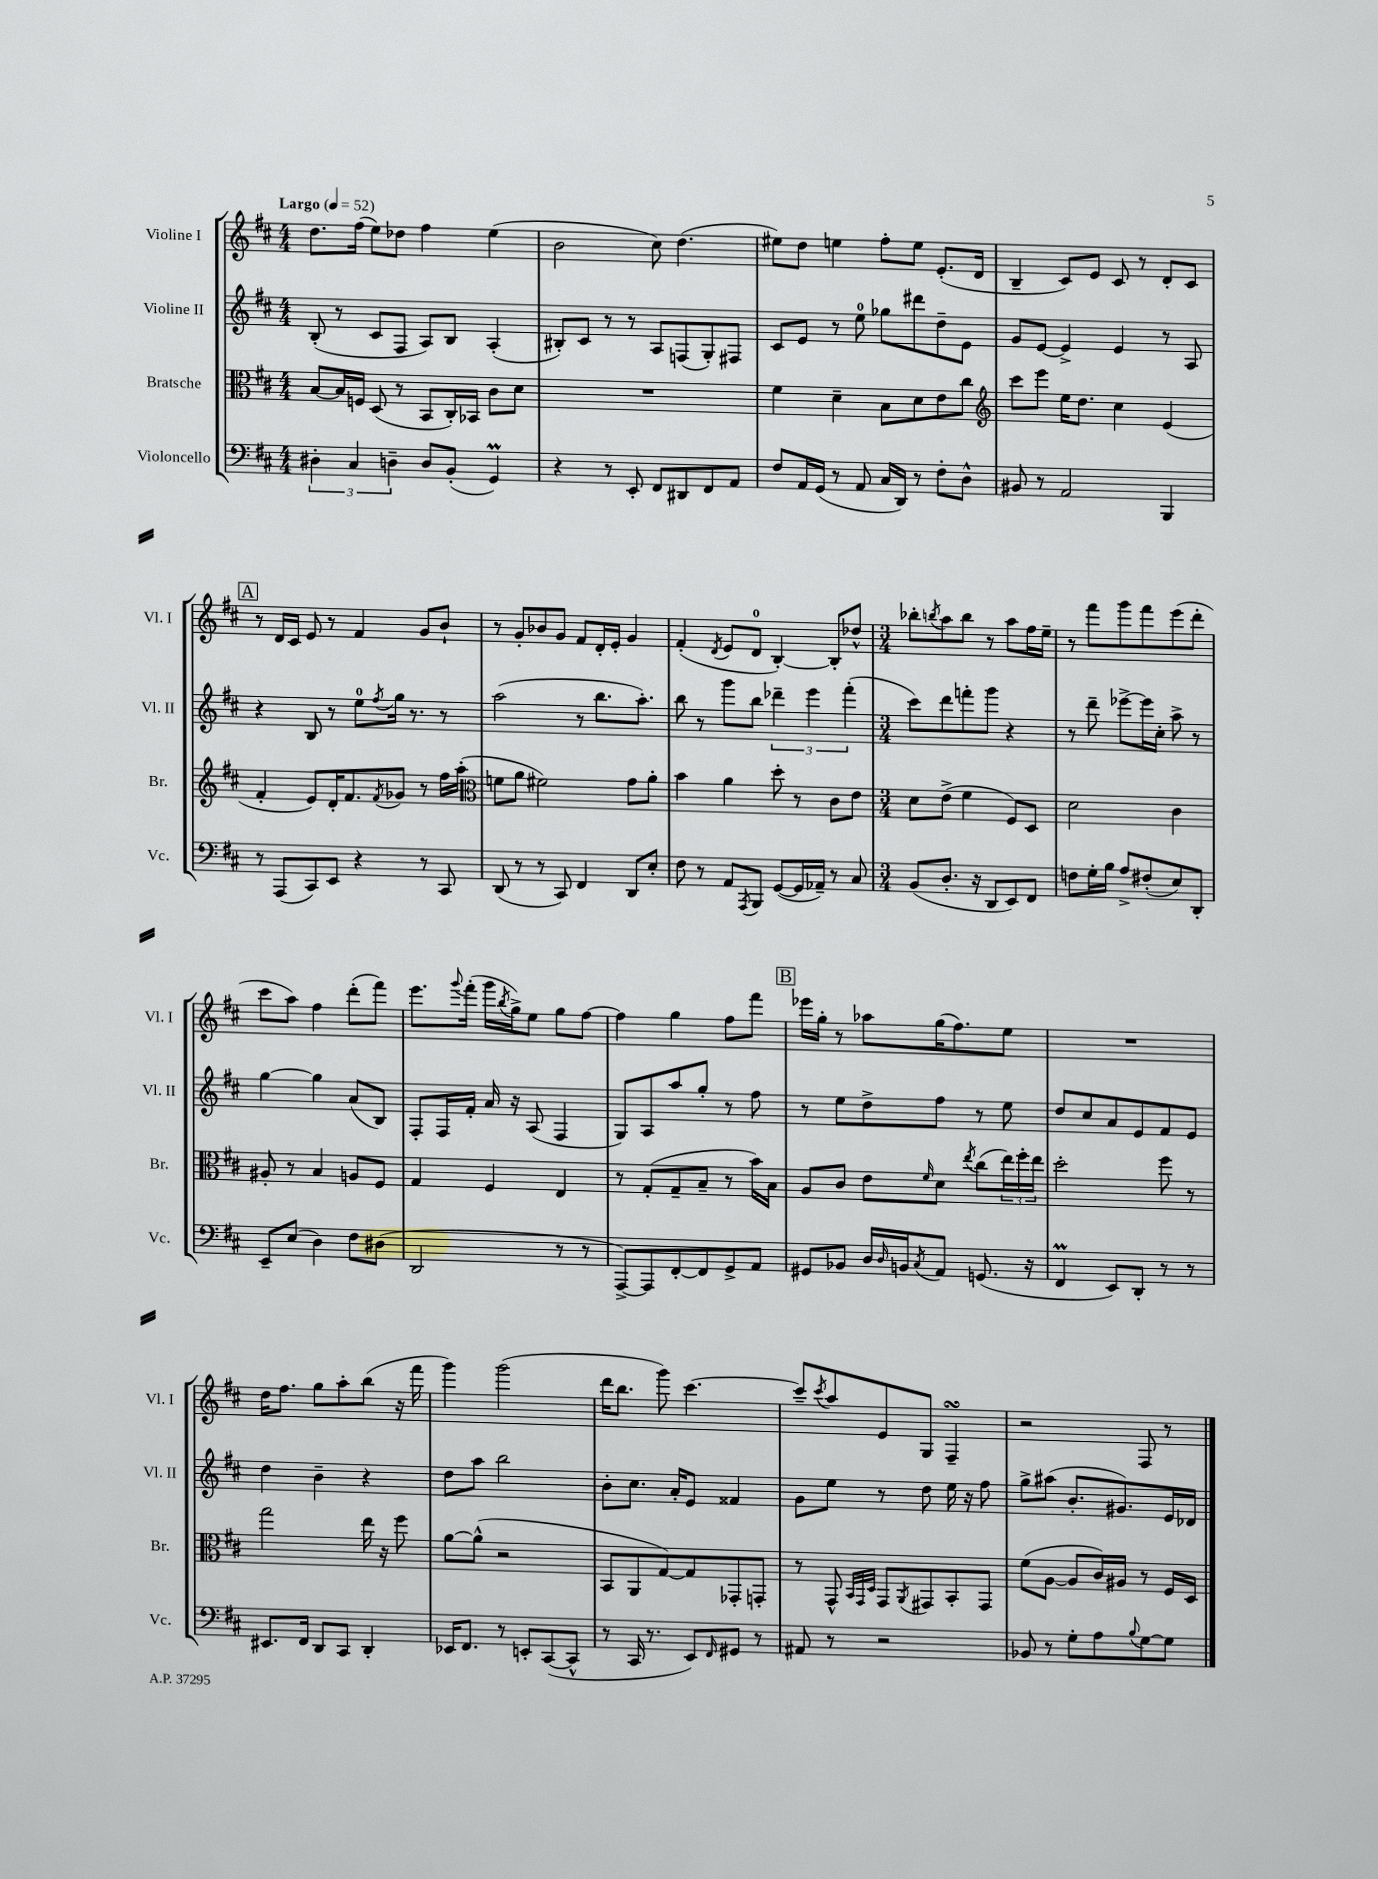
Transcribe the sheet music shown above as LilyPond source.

<<
\new StaffGroup <<
\new Staff = "s0" \with { instrumentName = "Violine I" shortInstrumentName = "Vl. I" } {
    \clef treble \key d \major \numericTimeSignature \time 4/4 \tempo "Largo" 4 = 52
    d''8. fis''16( e''8) des''8 fis''4 e''4( |
    b'2 cis''8) d''4.( |
    eis''8) d''8 e''4 fis''8-. e''8 e'8.-.( d'16 |
    b4-- cis'8) e'8 cis'8 r8 d'8-. cis'8 |
    \mark \markup { \box "A" } r8 d'16 cis'16 e'8 r8 fis'4 g'8 b'8-! |
    r8 g'8-. bes'8 g'8 fis'8 d'16-. e'16-. g'4 |
    fis'4-.( \acciaccatura { d'8 } e'8 d'8-0 b4~-.) b8-. des''8-^ |
    \numericTimeSignature \time 3/4 bes''8-. \acciaccatura { b''8 } a''8 b''8 r8 a''8 fis''16 e''16-- |
    r8 fis'''8 g'''8 fis'''8 e'''8( d'''8-. |
    cis'''8 a''8) fis''4 d'''8-.( fis'''8) |
    e'''8. \appoggiatura { g'''8 } fis'''16-.( g'''16 \acciaccatura { b''8 } g''16->) e''8 g''8 fis''8~ |
    fis''4 g''4 fis''8 fis'''8 |
    \mark \markup { \box "B" } ees'''16 g''16-. r8 aes''8 g''16( fis''8.) e''8 |
    R2. |
    d''16 fis''8. g''8 a''8-. b''8( r16 fis'''16 |
    g'''4) g'''2( |
    d'''16 b''8. g'''8) cis'''4.~ |
    cis'''8-- \acciaccatura { cis'''8 } a''8 e'8 g8 fis4--\turn |
    r2 fis8 r8 \bar "|." |
}
\new Staff = "s1" \with { instrumentName = "Violine II" shortInstrumentName = "Vl. II" } {
    \clef treble \key d \major \numericTimeSignature \time 4/4
    b8-.( r8 cis'8 fis8 a8) b8 a4-.( |
    bis8-.) cis'8 r8 r8 a8 f8( g8-.) fis8 |
    cis'8 e'8 r8 e''8-0 ges''8 dis'''8 d''8-- e'8 |
    g'8 e'8~ e'4-> e'4 r8 a8 |
    \mark \markup { \box "A" } r4 b8 r8 e''8-0 \acciaccatura { fis''8 } g''16 r8. r8 |
    a''2( r8 b''8. a''8.-.) |
    b''8 r8 g'''8 b''8 \tuplet 3/2 { des'''4-- e'''4 fis'''4-.( } |
    \numericTimeSignature \time 3/4 cis'''8) d'''8 f'''8-. g'''8 r4 |
    r8 d'''8-- ees'''8~-> ees'''16 cis''16-. a''8-> r8 |
    g''4~ g''4 a'8( b8) |
    fis8-. fis16 fis'16-. a'16 r16 a8( fis4 |
    g8) a8 a''8 g''8-. r8 fis''8 |
    \mark \markup { \box "B" } r8 e''8 d''8-> fis''8 r8 e''8 |
    d''8 cis''8 a'8 e'8 fis'8 e'8 |
    d''4 b'4-- r4 |
    d''8 a''8 b''2 |
    b'8-. cis''8. a'16-. e'8 fisis'4 |
    g'8 e''8 r8 d''8 e''16 r16 fis''8 |
    g''8-> ais''8( b'8.-. gis'8.) e'16 des'16 \bar "|." |
}
\new Staff = "s2" \with { instrumentName = "Bratsche" shortInstrumentName = "Br." } {
    \clef alto \key d \major \numericTimeSignature \time 4/4
    b8~ b16 f16 d8( r8 b,8 cis16-.) bes,16 cis'8 d'8 |
    R1 |
    fis'4 d'4-- b8 d'8 e'8 cis''8 |
    \clef treble cis'''8 e'''8 e''16 d''8. cis''4 e'4( |
    \mark \markup { \box "A" } fis'4-. e'8) d'16-. fis'8. \acciaccatura { fis'8 } ges'8 r8 fis''16 a''16-.( |
    \clef alto f'8 a'8 fis'2) g'8 a'8-. |
    b'4 a'4 d''8-. r8 cis'8 e'8 |
    \numericTimeSignature \time 3/4 d'8 e'8->( fis'4 fis8) d8 |
    d'2 cis'4 |
    ais8-. r8 b4 a8 fis8 |
    g4 fis4 e4 |
    r8 g8-.( g8-- b8-- r8 b'16) b16 |
    \mark \markup { \box "B" } a8 cis'8 e'8 \grace { fis'16 } d'8 \acciaccatura { e''8 } cis''8( \tuplet 3/2 { e''16) fis''16-. e''16 } |
    d''2-. fis''8 r8 |
    g''2 e''16 r16 fis''8 |
    a'8~ a'8-^( r2 |
    b,8 a,8 g8~) g8 ges,8-. g,8-. |
    r8 g,8-^ \grace { b,32 g,32 d32 } g,8 \acciaccatura { a,8 } gis,8 b,8-. gis,8 |
    fis'8( a8~ a8 cis'16) ais16 r8 fis16 d16 \bar "|." |
}
\new Staff = "s3" \with { instrumentName = "Violoncello" shortInstrumentName = "Vc." } {
    \clef bass \key d \major \numericTimeSignature \time 4/4
    \tuplet 3/2 { dis4-. cis4 d4-- } d8 b,8-.( g,4\prall) |
    r4 r8 e,8-. fis,8 dis,8 fis,8 a,8 |
    fis8 a,16 g,16( r8 a,8 cis16 d,16) r8 fis8-. d8-^ |
    bis,8 r8 a,2 b,,4 |
    \mark \markup { \box "A" } r8 a,,8( cis,8) e,8 r4 r8 cis,8 |
    d,8( r8 r8 cis,8) fis,4 d,8 e8-. |
    fis8 r8 a,8 \acciaccatura { a,,8 } b,,8 g,8~( g,16 aes,16--) r8 cis8 |
    \numericTimeSignature \time 3/4 b,8( d8.-. r16 d,8 e,8) fis,8 |
    f8 g16-. b16 a8-> fis8-.( e8) d,8-. |
    e,8-- e8( d4) fis8 dis8( |
    d,2 r8 r8 |
    a,,8~->) a,,8 fis,8~-. fis,8 g,8-> a,8 |
    \mark \markup { \box "B" } gis,8 bes,8 d16 \grace { d16 } b,16 \acciaccatura { cis8 } a,8 g,8.( r16 |
    fis,4\prall e,8) d,8-. r8 r8 |
    eis,8. fis,16 d,8 cis,8 d,4-. |
    ees,16 fis,8. r8 e,8-. cis,8~( cis,8-^ |
    r8 cis,16 r8. e,8) \grace { fis,16 } gis,8 r8 |
    ais,8 r8 r2 |
    bes,8 r8 g8-. a8 \appoggiatura { b8 } g8~ g8 \bar "|." |
}
>>
>>
\layout { \context { \Score \remove "Bar_number_engraver" } }
